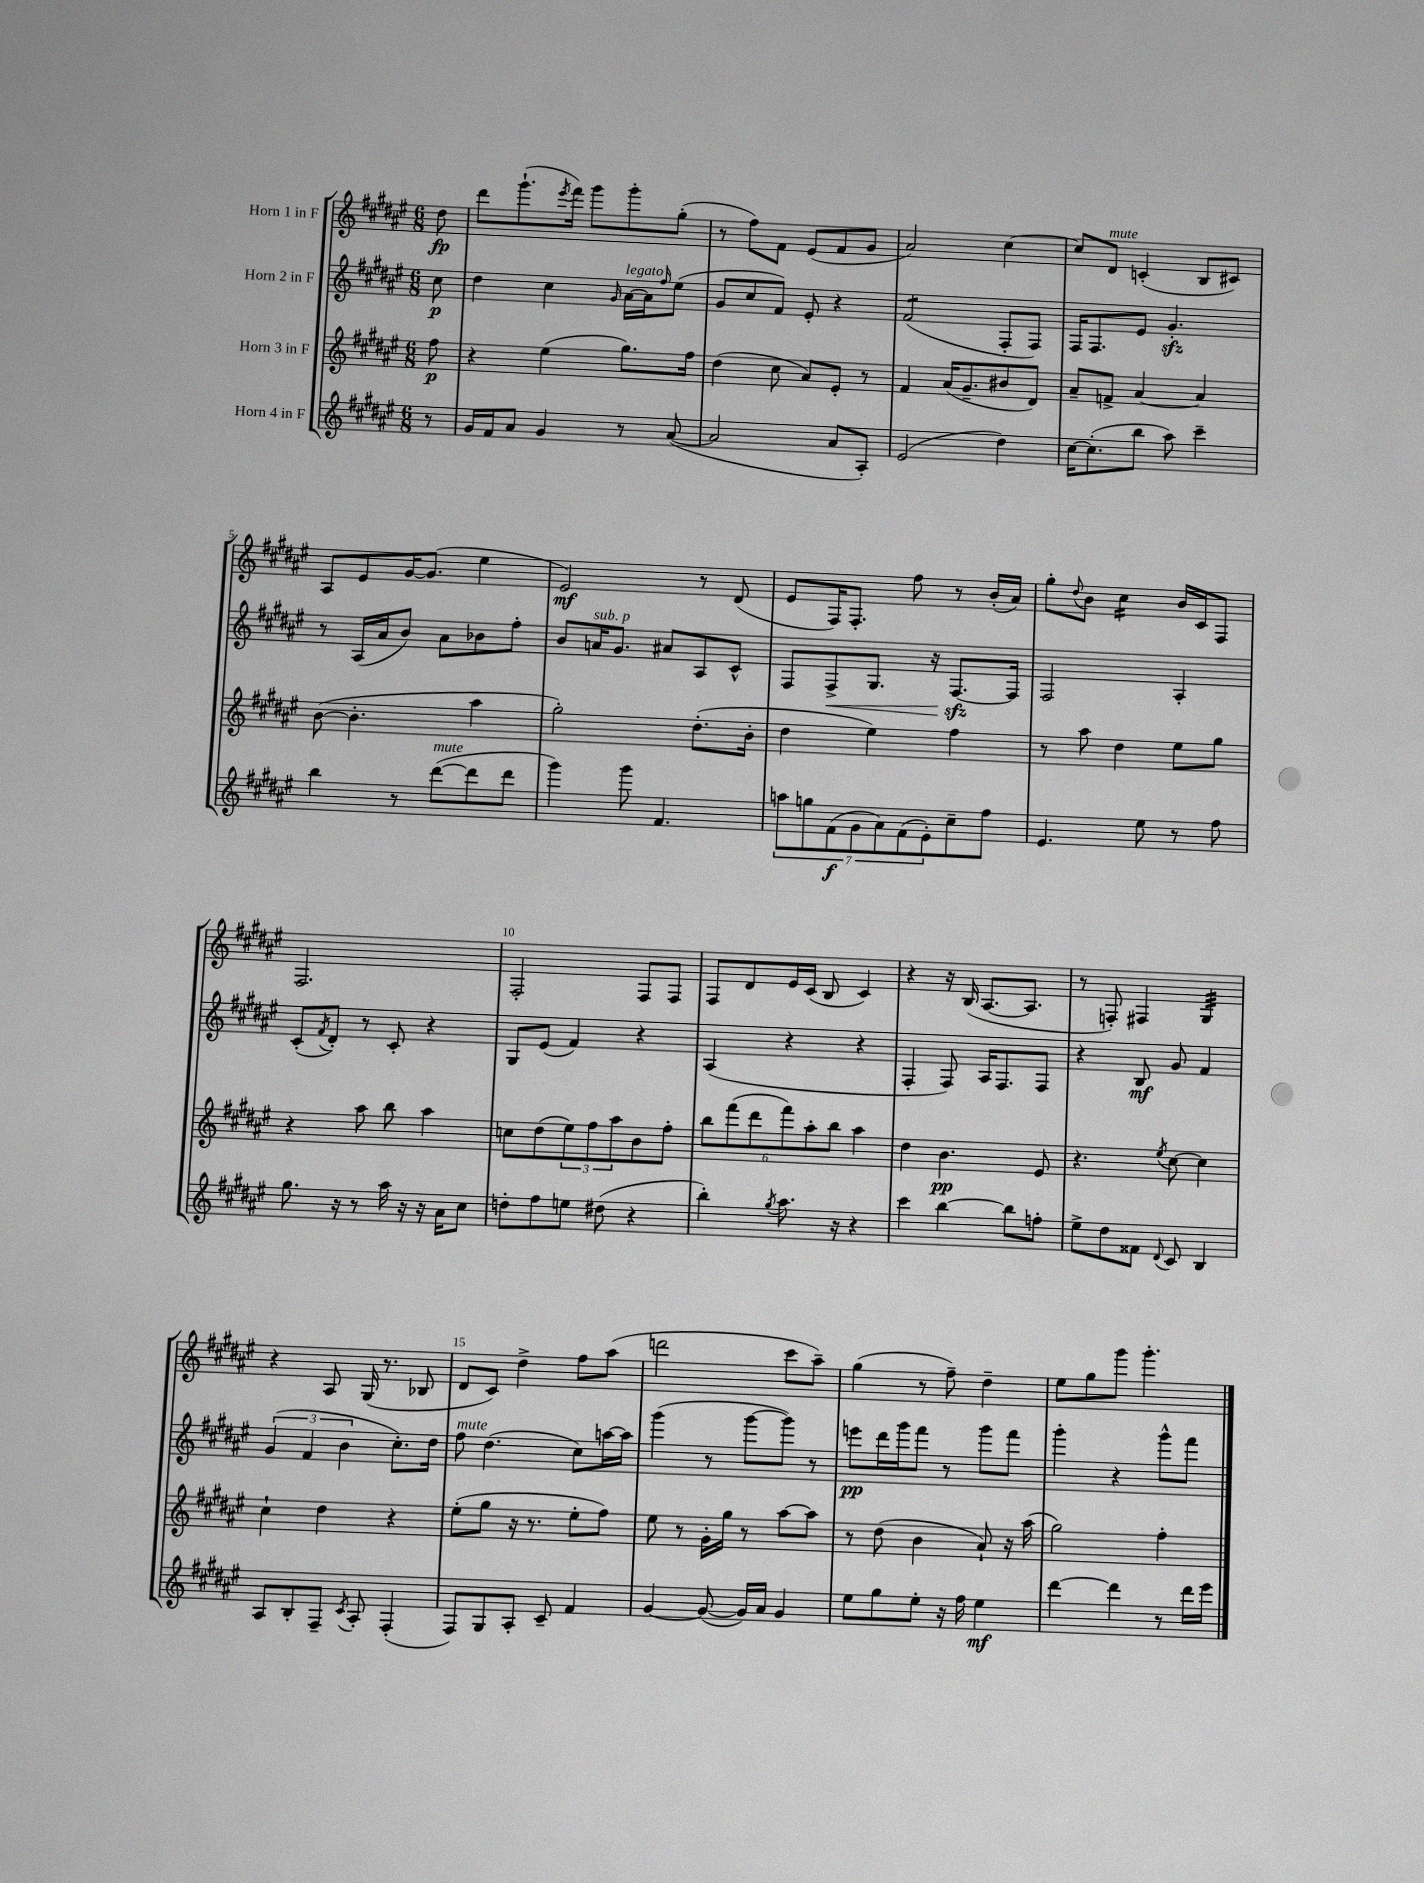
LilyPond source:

<<
\new StaffGroup <<
\new Staff = "s0" \with { instrumentName = "Horn 1 in F" } {
    \clef treble \key fis \major \numericTimeSignature \time 6/8 \partial 8
    dis''8\fp |
    dis'''8 gis'''8.-!( \acciaccatura { eis'''8 } fis'''16) gis'''8 gis'''8-. gis''8-.( |
    r8 fis''8) fis'8 eis'8( fis'8 gis'8 |
    ais'2) cis''4~ |
    cis''8 dis'8^\markup { \italic "mute" } c'4-.( b8 cis'8) |
    ais8 eis'8 gis'16~ gis'8.( eis''4 |
    eis'2\mf) r8 dis'8( |
    eis'8 fis16) fis8.-. fis''8 r8 b'16-.( ais'16) |
    gis''8-. \appoggiatura { dis''8 } b'8 cis''4:16 b'16 cis'16 fis8 |
    fis2. |
    fis2-. fis8 fis8 |
    fis8 dis'8 eis'16 cis'16( b8 cis'4) |
    r4 r16 b16( ais8.~ ais8. |
    r8 f8-.) fis4 gis4:32 |
    r4 ais8 gis16( r8. bes8 |
    dis'8 cis'8) dis''4-> fis''8 ais''8( |
    d'''2 cis'''8 ais''8--) |
    gis''4( r8 fis''8--) dis''4-- |
    eis''8 gis''8 gis'''8 gis'''4.-. \bar "|." |
}
\new Staff = "s1" \with { instrumentName = "Horn 2 in F" } {
    \clef treble \key fis \major \numericTimeSignature \time 6/8 \partial 8
    cis''8\p |
    dis''4 cis''4 \grace { gis'16 } ais'16~^\markup { \italic "legato" } ais'16 \grace { fis''16 } eis''8( |
    gis'8 cis''8 fis'8) eis'8-. r4 |
    fis'2:8( fis8-. fis8) |
    fis16 fis8. eis'8 gis'4.-.\sfz |
    r8 ais16( ais'16 b'8) ais'8 bes'8 fis''8-. |
    b'8 a'16^\markup { \italic "sub. p" } gis'8. ais'8 ais8 cis'8-^ |
    fis8 fis8->\< gis8. r16 fis8.~\sfz\! fis16 |
    fis2 ais4-. |
    cis'8-.( \acciaccatura { fis'8 } dis'8-.) r8 cis'8-. r4 |
    gis8 eis'8( fis'4) r4 |
    ais4( r4 r4 |
    fis4-. fis8) ais16 fis8. fis8 |
    r4 b8\mf gis'8 fis'4 |
    \tuplet 3/2 { gis'4( fis'4 b'4 } cis''8.-.) dis''16 |
    fis''8^\markup { \italic "mute" } dis''4.( cis''8) a''16~ a''16 |
    gis'''4( r8 gis'''8~ gis'''8) r8 |
    e'''8\pp dis'''16 gis'''16 fis'''8 r8 gis'''8 fis'''8 |
    gis'''4-. r4 gis'''8-^ fis'''8 \bar "|." |
}
\new Staff = "s2" \with { instrumentName = "Horn 3 in F" } {
    \clef treble \key fis \major \numericTimeSignature \time 6/8 \partial 8
    fis''8\p |
    r4 eis''4( gis''8.) fis''16 |
    dis''4( cis''8 ais'8) eis'8-. r8 |
    fis'4 ais'16( gis'8.-- bis'8 dis'8) |
    ais'8-- f'8-> ais'4~ ais'4 |
    b'8~( b'4.-. ais''4 |
    gis''2-.) dis''8.-.( b'16-. |
    dis''4 eis''4) fis''4 |
    r8 ais''8 dis''4 eis''8 gis''8 |
    r4 ais''8 b''8 ais''4 |
    c''8 dis''8( \tuplet 3/2 { eis''8) fis''8 ais''8 } b'8 fis''8-. |
    \tuplet 6/4 { b''8 fis'''8( dis'''8 fis'''8) ais''8-. b''8 } ais''4 |
    dis''4 b'4.\pp eis'8 |
    r4. \acciaccatura { eis''8 } cis''8~ cis''4 |
    cis''4-! dis''4 r4 |
    eis''8-.( gis''8 r16 r8. eis''8-. fis''8) |
    eis''8 r8 gis'16-. gis''16 r8 ais''8~ ais''8 |
    r8 dis''8( b'4 ais'8-!) r16 ais''16( |
    gis''2) fis''4-. \bar "|." |
}
\new Staff = "s3" \with { instrumentName = "Horn 4 in F" } {
    \clef treble \key fis \major \numericTimeSignature \time 6/8 \partial 8
    r8 |
    gis'16 fis'16 ais'8 gis'4 r8 ais'8~( |
    ais'2 ais'8 ais8-.) |
    eis'2( dis''4) |
    cis''16~ cis''8.-.( b''8 ais''8) cis'''4-- |
    b''4 r8 dis'''8~^\markup { \italic "mute" }( dis'''8 dis'''8 |
    gis'''4) gis'''8 fis'4. |
    \tuplet 7/4 { a''8 g''8 fis'8\f( gis'8 ais'8) fis'8( eis'8-.) } cis''8-- fis''8 |
    eis'4. eis''8 r8 fis''8 |
    gis''8. r16 r8 ais''16 r16 r16 ais'16 cis''8 |
    d''8-. fis''8 e''8 dis''8( r4 |
    b''4-.) \acciaccatura { gis''8 } ais''8. r16 r4 |
    cis'''4 b''4~ b''8 f''8-. |
    eis''8-> dis''8 fisis'8 \appoggiatura { dis'8 } cis'8 b4 |
    ais8 b8-. fis8-- \acciaccatura { cis'8 } ais8-. fis4-.( |
    fis8) gis8 ais8-. cis'8-- fis'4 |
    gis'4~ gis'8~( gis'16) ais'16 gis'4 |
    eis''8 gis''8 eis''8-. r16 fis''16 eis''4\mf |
    dis'''4~ dis'''4 r8 dis'''16 eis'''16 \bar "|." |
}
>>
>>
\layout { \context { \Score \override BarNumber.break-visibility = ##(#f #t #t) barNumberVisibility = #(every-nth-bar-number-visible 5) } }
